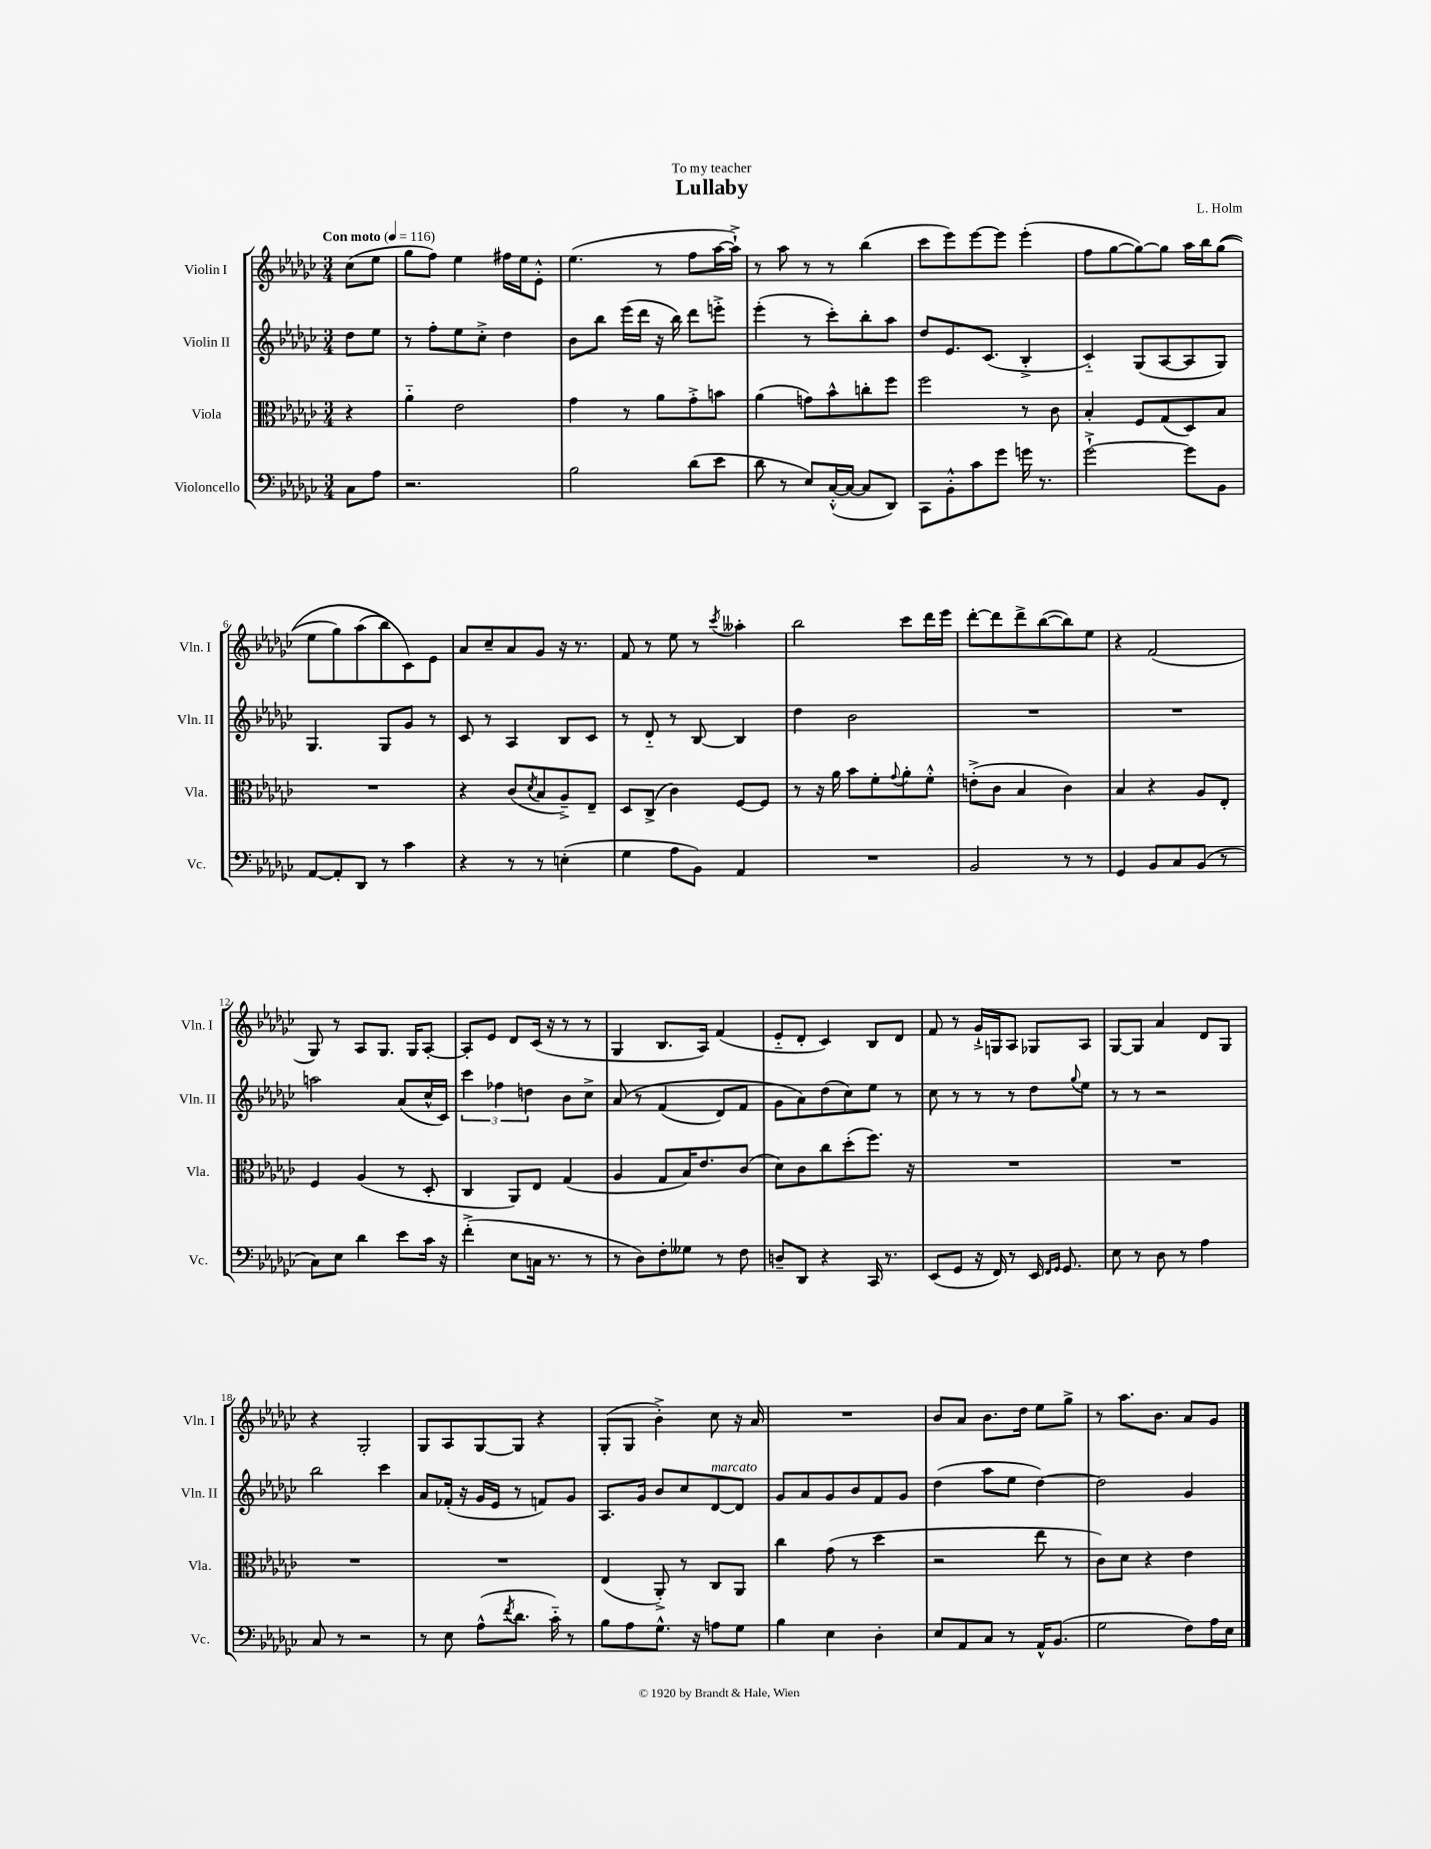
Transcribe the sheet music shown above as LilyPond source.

\header { title = "Lullaby" composer = "L. Holm" dedication = "To my teacher" }
<<
\new StaffGroup <<
\new Staff = "s0" \with { instrumentName = "Violin I" shortInstrumentName = "Vln. I" } {
    \clef treble \key ges \major \numericTimeSignature \time 3/4 \partial 4 \tempo "Con moto" 4 = 116
    ces''8( ees''8 |
    ges''8 f''8) ees''4 fis''16 ees''16 ees'8-.-^ |
    ees''4.( r8 f''8 aes''16~ aes''16-!->) |
    r8 aes''8 r8 r8 bes''4( |
    ces'''8 ees'''8) ees'''8~ ees'''8 ees'''4-.( |
    f''8 ges''8~ ges''8~) ges''8 aes''16 bes''16 ges''8(\( |
    ees''8 ges''8) aes''8( bes''8) ces'8\) ees'8 |
    aes'8 ces''8-- aes'8 ges'8 r16 r8. |
    f'8 r8 ees''8 r8 \acciaccatura { ces'''8 } aeses''4-. |
    bes''2 ces'''8 des'''16 ees'''16 |
    des'''8~-. des'''8 des'''8-> bes''8~( bes''8) ees''8 |
    r4 f'2( |
    ges8) r8 aes8 ges8. ges16 aes8~-. |
    aes8-. ees'8 des'8 ces'16( r16 r8 r8 |
    ges4 bes8. aes16) f'4( |
    ees'8-_ des'8-. ces'4) bes8 des'8 |
    f'8 r8 ges'16-!-> g16 aes8 ges8 aes8 |
    ges8~ ges8 aes'4 des'8 ges8 |
    r4 ges2-. |
    ges8 aes8 ges8~ ges8 r4 |
    ges8-.( ges8 bes'4-.->) ces''8 r16 aes'16 |
    R2. |
    bes'8 aes'8 bes'8. des''16 ees''8 ges''8-> |
    r8 aes''8. bes'8. aes'8 ges'8 \bar "|." |
}
\new Staff = "s1" \with { instrumentName = "Violin II" shortInstrumentName = "Vln. II" } {
    \clef treble \key ges \major \numericTimeSignature \time 3/4 \partial 4
    des''8 ees''8 |
    r8 f''8-. ees''8 ces''8-.-> des''4 |
    bes'8 bes''8 ees'''16( des'''16 r16 bes''16) des'''8 e'''8-.-> |
    ees'''4-.( r8 ces'''8-.) bes''8-. aes''8 |
    des''8 ees'8. ces'8.( bes4-.-> |
    ces'4-_) ges8( aes8~ aes8 ges8) |
    ges4. ges8 ges'8 r8 |
    ces'8 r8 aes4 bes8 ces'8 |
    r8 des'8-_ r8 bes8~ bes4 |
    des''4 bes'2 |
    R2. |
    R2. |
    a''2 aes'8( ces''16-^ ces'16) |
    \tuplet 3/2 { ces'''4 fes''4 d''4 } bes'8 ces''8-> |
    aes'8\( r8 f'4( des'8) f'8 |
    ges'8 aes'8\) des''8( ces''8) ees''8 r8 |
    ces''8 r8 r8 r8 des''8 \appoggiatura { ges''8 } ees''8 |
    r8 r8 r2 |
    bes''2 ces'''4 |
    aes'8 fes'16-.( r16 ges'16 ees'16 r8 f'8) ges'8 |
    aes8. ges'16 bes'8 ces''8 des'8~^\markup { \italic "marcato" } des'8 |
    ges'8 aes'8 ges'8 bes'8 f'8 ges'8 |
    des''4( aes''8 ees''8 des''4~) |
    des''2 ges'4 \bar "|." |
}
\new Staff = "s2" \with { instrumentName = "Viola" shortInstrumentName = "Vla." } {
    \clef alto \key ges \major \numericTimeSignature \time 3/4 \partial 4
    r4 |
    aes'4-_ ees'2 |
    ges'4 r8 aes'8 ges'8-.-> b'8 |
    aes'4( g'8) bes'8-^ c''8-. f''8 |
    f''2 r8 ces'8 |
    bes4-. f8 ges8( des8) bes8 |
    R2. |
    r4 ces'8( \acciaccatura { des'8 } bes8 aes8--->) ees8-- |
    des8 ces8->( ces'4) f8~ f8 |
    r8 r16 aes'16 bes'8 f'8-. \appoggiatura { ges'8 } aes'8-. f'8-.-^ |
    e'8-.->( ces'8 bes4 ces'4) |
    bes4 r4 aes8 ees8-. |
    f4 aes4( r8 des8-. |
    ces4 aes,8) ees8 ges4( |
    aes4 ges8 bes16) ees'8. ces'8( |
    des'8) ces'8 ces''8 des''8-.( f''8.) r16 |
    R2. |
    R2. |
    R2. |
    R2. |
    ees4( aes,8-.->) r8 ces8 aes,8 |
    ces''4 ges'8( r8 des''4 |
    r2 ees''8 r8 |
    ces'8) des'8 r4 ees'4 \bar "|." |
}
\new Staff = "s3" \with { instrumentName = "Violoncello" shortInstrumentName = "Vc." } {
    \clef bass \key ges \major \numericTimeSignature \time 3/4 \partial 4
    ces8 aes8 |
    r2. |
    bes2 des'8( ees'8 |
    des'8 r8 ees8) ces16~-.-^( ces16~ ces8 des,8) |
    ces,8 bes,8-.-^ ces'8 ges'8 g'16 r8. |
    ges'2~-!-> ges'8 bes,8 |
    aes,8~ aes,8-. des,8 r8 ces'4 |
    r4 r8 r8 e4-.( |
    ges4 aes8 bes,8) aes,4 |
    R2. |
    bes,2 r8 r8 |
    ges,4 bes,8 ces8 bes,8( r8 |
    ces8) ees8 des'4 ees'8 ces'16 r16 |
    f'4-.->( ees8 c16 r8. r8 |
    r8 des8) f8-. geses8 r8 f8 |
    d8-- des,8 r4 ces,16 r8. |
    ees,8( ges,8 r16 f,16) r8 ees,16 \grace { f,16 ges,16 } ges,8. |
    ees8 r8 des8 r8 aes4 |
    ces8 r8 r2 |
    r8 ees8 aes8-^( \acciaccatura { f'8 } des'8. ces'16-_) r8 |
    bes8 aes8 ges8.-^ r16 a8 ges8 |
    bes4 ees4 des4-. |
    ees8 aes,8 ces8 r8 aes,16-^ bes,8.( |
    ges2 f8) aes16 ees16 \bar "|." |
}
>>
>>
